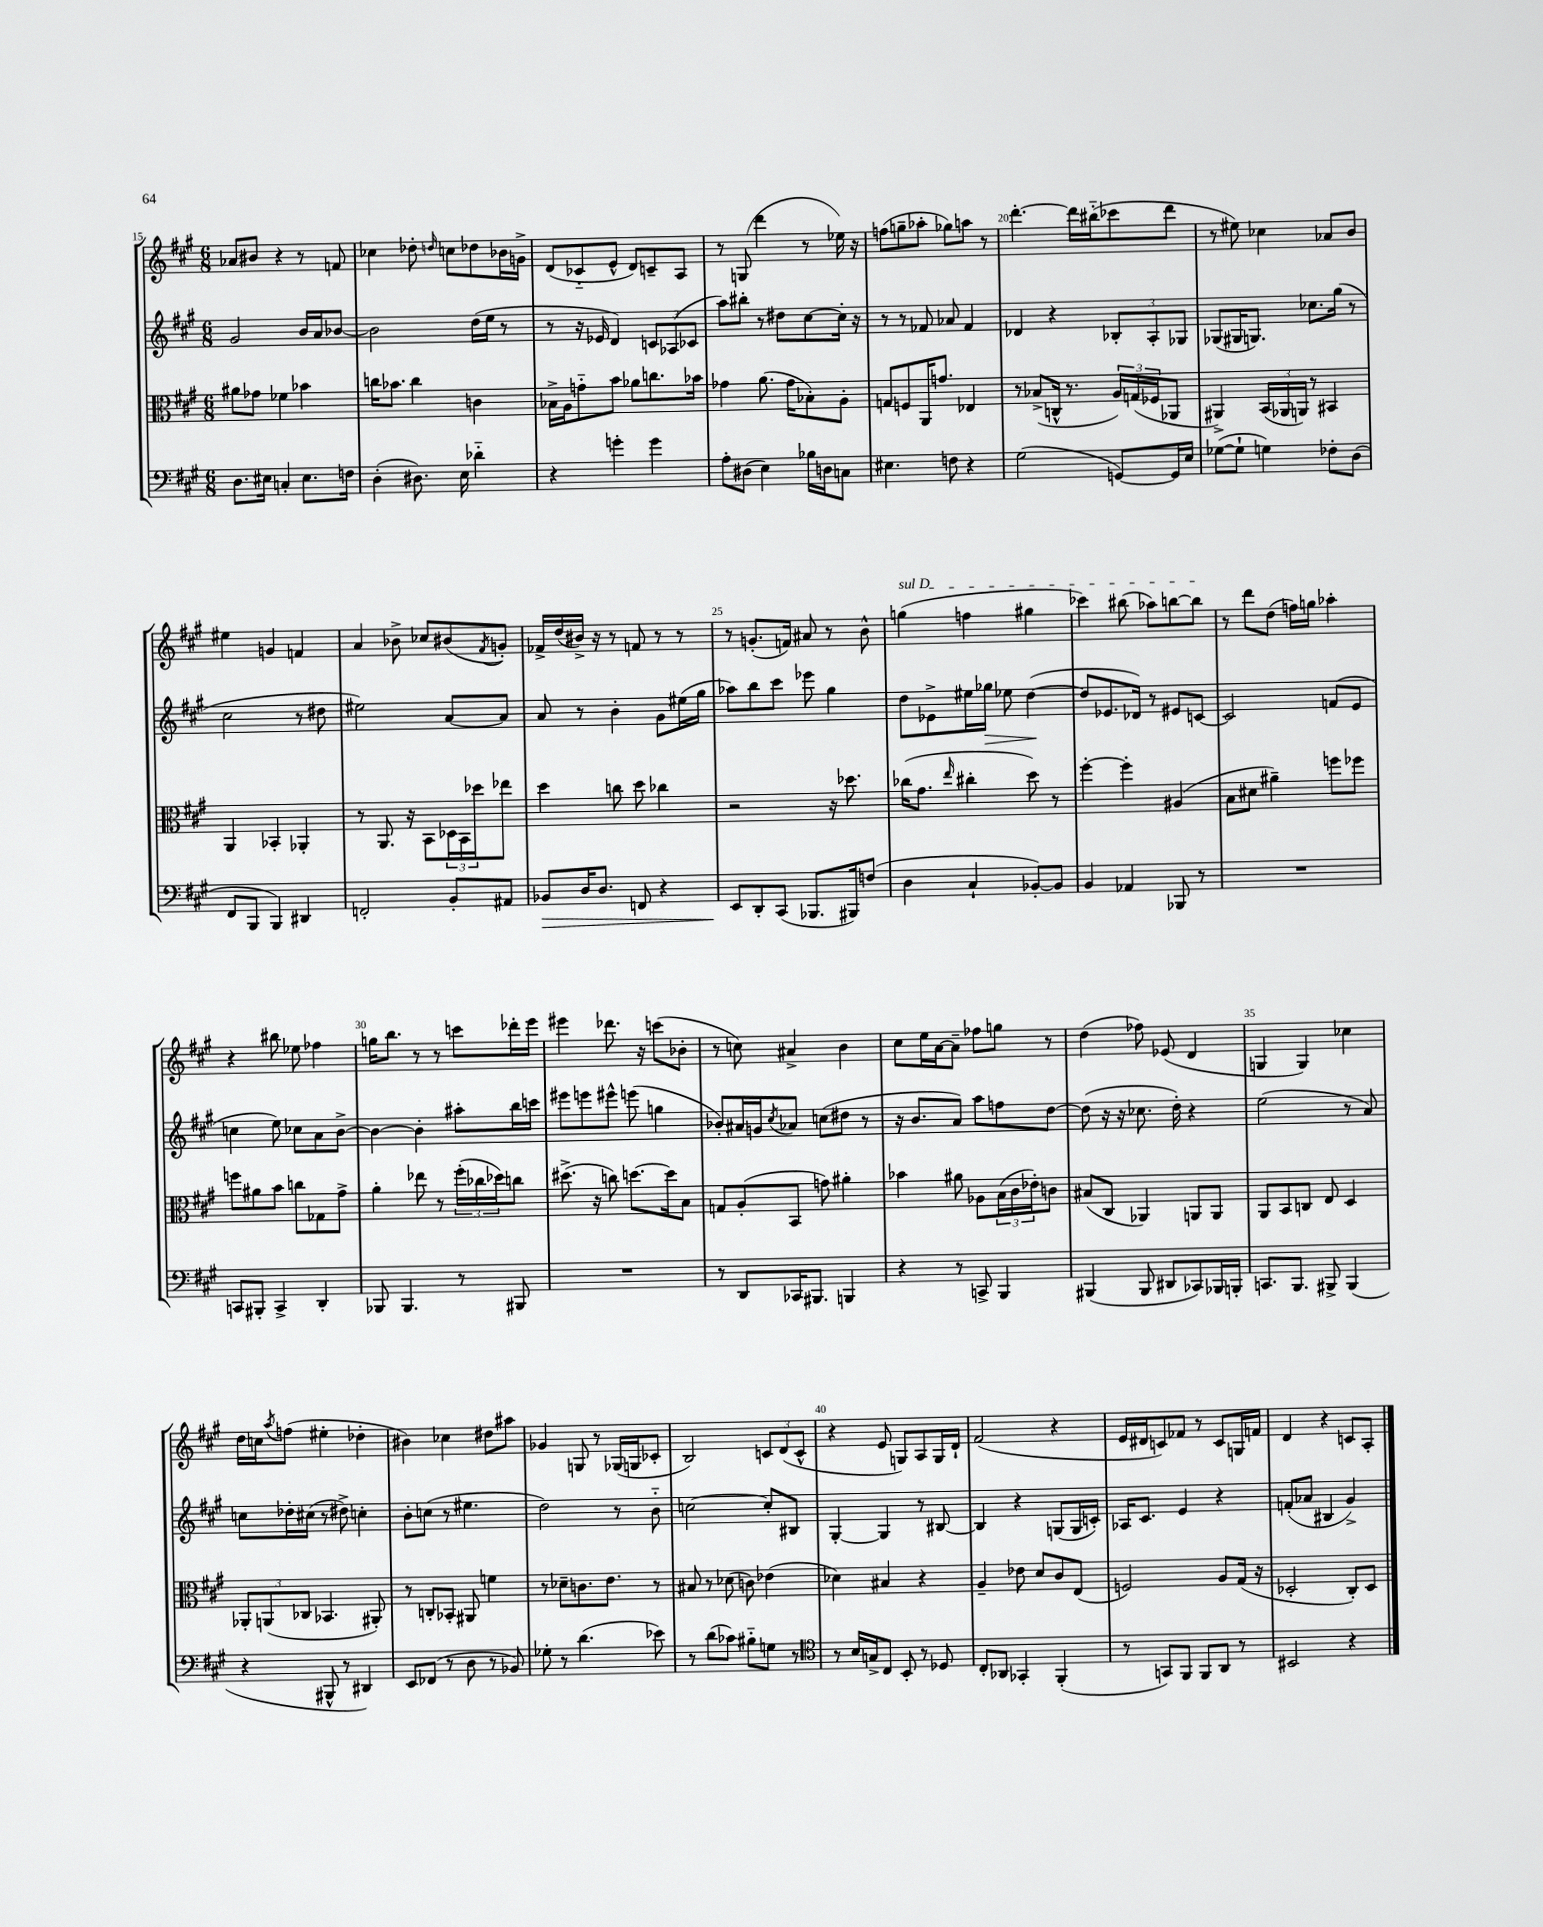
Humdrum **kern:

**kern	**dynam	**kern	**kern	**dynam	**kern
*part4	*part4	*part3	*part2	*part2	*part1
*staff4	*staff4	*staff3	*staff2	*staff2	*staff1
*clefF4	*	*clefC3	*clefG2	*	*clefG2
*k[f#c#g#]	*	*k[f#c#g#]	*k[f#c#g#]	*	*k[f#c#g#]
*M6/8	*	*M6/8	*M6/8	*	*M6/8
=15	=15	=15	=15	=15	=15
8.D\L	.	8a#X\L	2g#/	.	8a-X/L
.	.	8g-X\J	.	.	8b#X/J
16E#X\Jk	.	.	.	.	.
4Cn'/	.	4f-X\	.	.	4r
8.E#\L	.	4b-X\	16b/LL	.	8r
.	.	.	16a/J	.	.
.	.	.	[8b-X/J	.	8fn/
16Fn\Jk	.	.	.	.	.
=16	=16	=16	=16	=16	=16
(4D'\	.	16ccn\KL	2b-\]	.	4cc-X\
.	.	8.b-X\J	.	.	.
8.D#X\)	.	4cc\	.	.	8dd-X'\
.	.	.	.	.	16qqddn/
.	.	.	.	.	8ccn\L
16E\	.	.	.	.	.
4d-X\	.	4cn\	(16dd\LL	.	8dd-X\
.	.	.	16ee\JJ	.	.
.	.	.	8r	.	16b-X\L
.	.	.	.	.	16gn^\JJ
=17	=17	=17	=17	=17	=17
4r	.	16B-X^\LL	8r	.	(8d/L
.	.	16A\J	.	.	.
.	.	8gn\	16r	.	8c-X/
.	.	.	16e-X/	.	.
4gn'\	.	8b\J	4d/)	.	8e^^/J
.	.	8a-X\L	.	.	8d/L)
4g\	.	8.ccn\	12cn/L	.	8cn~/
.	.	.	(12A-X/	.	.
.	.	.	.	.	8A/J
.	.	.	12c-X/J	.	.
.	.	16b-X\Jk	.	.	.
=18	=18	=18	=18	=18	=18
8A'\L	.	4g-X\	8aa\L)	.	8r
(8D#X\J	.	.	8bb#X'\J	.	(8Gn/
4E\)	.	(8.a\	8r	.	4ddd\
.	.	.	8dd#X\L	.	.
.	.	16g-\KL	.	.	.
16B-X\LL	.	8B-X'\)	[8cc#\	.	8r
16Dn\J	.	.	.	.	.
8Cn\J	.	8A'\J	16cc#'\Jk]	.	16ee-X\)
.	.	.	16r	.	16r
=19	=19	=19	=19	=19	=19
4.E#X\	.	8Gn/L	8r	.	(8ffn\L
.	.	8Fn/	8r	.	8ggn~\
.	.	16AA/K	8f-X/	.	8aa-X'\J
.	.	8.gn/J	.	.	.
8Fn\	.	.	8a-X/	.	8gg-X\L)
4r	.	4E-X/	4f-/	.	8aan\J
.	.	.	.	.	8r
=20	=20	=20	=20	=20	=20
(2G#\	.	8r	4d-X/	.	[4.ddd'\
.	.	(8B-X^/L	.	.	.
.	.	16Cn^^/Jk	4r	.	.
.	.	8.r	.	.	.
.	.	.	.	.	16ddd\LL]
.	.	.	.	.	(16bb#X\J
[8GGn/L)	.	24A/LL)	12B-X'/L	.	8ccc-X\
.	.	(24Gn/	.	.	.
.	.	24F-X/J	12A'/	.	.
16GG/L]	.	8AA-X/J	.	.	8ddd\J
.	.	.	12G-X/J	.	.
16E/JJ	.	.	.	.	.
=21	=21	=21	=21	=21	=21
([8G-X\L	.	4AA#X^/)	(8G-X/L	.	8r
8G-`\J]	.	.	16G#X/K	.	8ee#X\)
.	.	.	8.Gn/J)	.	.
4Gn\)	.	(24BB/LL	.	.	4cc-X\
.	.	24AA-X/	.	.	.
.	.	24AAn/JJ)	.	.	.
.	.	8r	8.cc-X\L	.	.
8F-X'\L	.	4BB#X/	.	.	8a-X/L
.	.	.	(16gg#\Jk	.	.
(8D\J	.	.	8r	.	8b/J
!!LO:LB:g=z
=22	=22	=22	=22	=22	=22
8FF#/L	.	4AA/	2cc#\	.	4ee#X\
8BBB/J	.	.	.	.	.
4BBB/)	.	4BB-X'/	.	.	4gn/
4DD#X/	.	4AA-X'/	8r	.	4fn/
.	.	.	8dd#X\	.	.
=23	=23	=23	=23	=23	=23
2FFn'/	.	8r	2ee#X\)	.	4a/
.	.	8.AA/	.	.	.
.	.	.	.	.	8b-X^\
.	.	16r	.	.	.
.	.	8BB\L	.	.	8cc-X/L
8BB'/L	.	24D-X\L	[8a/L	.	(8b#X/
.	.	24BB\	.	.	.
.	.	24dd-X\J	.	.	.
.	.	.	.	.	8qf#/
8AA#X/J	.	8ee-X\J	8a/J]	.	8gn'/J)
=24	=24	=24	=24	=24	=24
!	!LO:HP:b	!	!	!	!
8BB-X/L	>	4dd\	8a/	.	16f-X^/LL
.	.	.	.	.	(16dd/
16D/K	.	.	8r	.	16b#X^/JJ)
8.D/J	.	.	.	.	16r
.	.	8ccn\	4b'\	.	8r
8FFn/	.	8dd\	.	.	8fn/
4r	.	4cc-X\	8g#\L	.	8r
.	.	.	(16ee#X\L	.	8r
.	.	.	16gg#\JJ	.	.
=25	=25	=25	=25	=25	=25
8EE/L	.	2r	8aa-X\L)	.	8r
8DD'/	]	.	8bb\	.	(8.gn'/L
(8CC#/J	.	.	8ccc#\J	.	.
.	.	.	.	.	16fn/Jk)
8.BBB-X/L	.	.	8eee-X\	.	8a#X/
.	.	16r	4gg#\	.	8r
16BBB#X/k)	.	8.dd-X\	.	.	.
(8Fn/J	.	.	.	.	8b^^\
=26	=26	=26	=26	=26	=26
!	!	!	!	!	!LO:TX:a:i:t=sul D
4D\	.	(16cc-X\KL	8dd\L	.	(4ggn\
.	.	8.g#\J	.	.	.
.	.	.	8e-X^\	.	.
.	.	16qqee/	.	.	.
4C#`/	.	4cc#X'\	16ee#X\L	.	4ffn\
!	!	!	!	!LO:HP:b	!
.	.	.	16gg-X\JJ	>	.
.	.	.	8ee-X\	.	.
[8BB-X'/L)	.	8dd\)	([4dd\	.	4gg#X\
8BB-/J]	.	8r	.	.	.
.	.	.	.	]	.
=27	=27	=27	=27	=27	=27
4BB/	.	[4ff#'\	8dd/L]	.	4ccc-X\)
.	.	.	8.e-X/	.	.
4AA-X/	.	4ff#'\]	.	.	(8bb#X\
.	.	.	16d-X/Jk)	.	.
.	.	.	8r	.	8aa-X\L)
8BBB-X/	.	(4A#X/	8e#X/L	.	[8bbn\
8r	.	.	[8cn/J	.	8bb\J]
=28	=28	=28	=28	=28	=28
2.r	.	8B\L	2c/]	.	8r
.	.	8d#X\J	.	.	8ddd\L
.	.	4a#X~\)	.	.	(8dd\J
.	.	.	.	.	16ffn\LL)
.	.	.	.	.	16ggn\JJ
.	.	8ffn\L	(8fn/L	.	4aa-X'\
.	.	8ff-X\J	8e/J	.	.
!!LO:LB:g=z
=29	=29	=29	=29	=29	=29
8CCn/L	.	8ffn\L	4ccn\	.	4r
8BBB#X'/J	.	8a#X\	.	.	.
4CC^/	.	8b\J	8ee\)	.	8bb#X\
.	.	8ccn\L	8cc-X\L	.	8ee-X\
4DD'/	.	8G-X\	8a\	.	4ff-X\
.	.	8g#^\J	[8b^\J	.	.
=30	=30	=30	=30	=30	=30
8BBB-X/	.	4a'\	4b\_	.	16ggn\KL
.	.	.	.	.	8.bb\J
4.BBB-/	.	.	.	.	.
.	.	8ee-X\	4b'\]	.	8r
.	.	8r	.	.	8r
8r	.	(24ff#'\LL	8aa#X'\L	.	8cccn\L
.	.	24cc-X\	.	.	.
.	.	24dd-X\J)	.	.	.
8BBB#X/	.	8ccn\J	16bb\L	.	16ddd-X'\L
.	.	.	16cccn\JJ	.	16eee\JJ
=31	=31	=31	=31	=31	=31
2.r	.	(8.dd#X^\	8eee#X\L	.	4eee#X\
.	.	.	8eeen\	.	.
.	.	16r	.	.	.
.	.	8ccn\)	8eee#X^^\J	.	8.ddd-X\
.	.	[8.ddn\L	(8eeen\	.	.
.	.	.	.	.	16r
.	.	.	4ggn\	.	(8cccn\L
.	.	16dd\k]	.	.	.
.	.	8B\J	.	.	8b-X'\J
=32	=32	=32	=32	=32	=32
8r	.	8Gn/L	8b-X'/L)	.	8r
8DD/L	.	(8A'/	16a#X/L	.	8ccn\)
.	.	.	16gn/J	.	.
.	.	.	8qcc#/	.	.
16CC-X/K	.	8BB/J	8a-X/J	.	4a#X^/
8.BBB#X/J	.	.	.	.	.
.	.	8gn\)	(8ccn\L	.	.
4BBBn/	.	4a#X'\	8dd#X\J	.	4b\
.	.	.	8r	.	.
=33	=33	=33	=33	=33	=33
4r	.	4b-X\	16r	.	8cc#\L
.	.	.	8.b/L	.	.
.	.	.	.	.	16ee\L
.	.	.	.	.	[16a\J
8r	.	8a#X\	8a/J)	.	8a~\J]
8CCn^/	.	8A-X\L	8aa\L	.	8ff-X\L
4BBB/	.	(24B\L	8ffn\	.	8ggn\J
.	.	24c#\	.	.	.
.	.	24e-X'\J)	.	.	.
.	.	8cn\J	[8dd\J	.	8r
=34	=34	=34	=34	=34	=34
(4BBB#X/	.	(8B#X/L	(8dd\]	.	(4dd\
.	.	8C#/J	16r	.	.
.	.	.	16r	.	.
8BBB#/	.	4AA-X/)	8.cc-X\	.	8ff-X\)
8DD#X/L	.	.	.	.	(8e-X/
.	.	.	16dd'\)	.	.
8CC-X/)	.	8AAn/L	4r	.	4d/
16BBB-X/L	.	8AA/J	.	.	.
16BBBn'/JJ	.	.	.	.	.
=35	=35	=35	=35	=35	=35
8.CCn/L	.	8AA/L	(2ee\	.	4Gn/
.	.	8BB/	.	.	.
8.BBB/J	.	.	.	.	.
.	.	8Cn/J	.	.	4G/)
8BBB#X^/	.	8E/	.	.	.
(4BBB#/	.	4D/	8r	.	4cc-X\
.	.	.	8a/)	.	.
!!LO:LB:g=z
=36	=36	=36	=36	=36	=36
4r	.	12AA-X'/L	8ccn\L	.	16dd\LL
.	.	.	.	.	16ccn\J
.	.	(12AAn/	.	.	.
.	.	.	.	.	8qaa/
.	.	.	16dd-X'\L	.	(8ffn\J
.	.	12C-X/J	.	.	.
.	.	.	(16cc#X\JJ	.	.
8BBB#X^^/	.	4.BB-X/	8r	.	4ee#X'\
8r	.	.	8dd#X^\)	.	.
4DD#X/)	.	.	4ccn'\	.	4dd-X'\
.	.	8AA#X'/)	.	.	.
=37	=37	=37	=37	=37	=37
8EE/L	.	8r	8b'\L	.	4b#X\)
(8FF-X/J	.	8Cn'/L	(8ccn\J	.	.
8r	.	8BB-X'/J	8r	.	4cc-X\
8D\	.	8AA#X/	4.ee#X\	.	.
8r	.	4fn\	.	.	8dd#X\L
8BB-X/)	.	.	.	.	8aa#X\J
=38	=38	=38	=38	=38	=38
8G-X'\	.	8r	2dd\)	.	4g-X/
8r	.	8d-X~\L	.	.	.
(4.d\	.	8.cn\	.	.	8Gn/
.	.	.	.	.	8r
.	.	8.e\J	.	.	.
.	.	.	8r	.	(16G-X/LL
.	.	.	.	.	16Gn/J
8e-X\)	.	8r	8b\	.	8c-X'/J
=39	=39	=39	=39	=39	=39
8r	.	8B#X/	[2ccn\	.	2B/)
(8d\L	.	8r	.	.	.
8c-X\J)	.	(8d-X\	.	.	.
8B#X\L	.	8cn\)	.	.	.
8Gn\J	.	(4e-X\	8cc'/L]	.	12cn/L
.	.	.	.	.	(12d/
8r	.	.	8B#X/J	.	.
.	.	.	.	.	12c^^/J
=40	=40	=40	=40	=40	=40
*clefC4	*	*	*	*	*
8r	.	4d-X\)	[4G#'/	.	4r
16B/LL	.	.	.	.	.
16Gn^/J	.	.	.	.	.
8C#/J	.	4B#X/	4G#/]	.	8e/
8BB'/	.	.	.	.	8Gn/L)
8r	.	4r	8r	.	8A/
8D-X/	.	.	[8B#X/	.	16G/L
.	.	.	.	.	16d`/JJ
=41	=41	=41	=41	=41	=41
8C#'/L	.	4A~/	4B#/]	.	(2f#/
8AA-X/J	.	.	.	.	.
4GG-X'/	.	8e-X\	4r	.	.
.	.	8d/L	.	.	.
(4FF#'/	.	8c#/	(8Gn/L	.	4r
.	.	(8E/J	16G/L	.	.
.	.	.	16cn'/JJ)	.	.
=42	=42	=42	=42	=42	=42
8r	.	2Fn/)	16A-X/KL	.	16e/LL
.	.	.	8.c#/J	.	16d#X/J
8GGn/L)	.	.	.	.	8cn/)
8FF#/J	.	.	4e/	.	8f-X/J
8FF#/L	.	.	.	.	8r
8AA/J	.	8A/L	4r	.	8c/L
8r	.	(16G#/Jk	.	.	16Gn/L
.	.	16r	.	.	16fn/JJ
=43	=43	=43	=43	=43	=43
2BB#X/	.	2D-X'/	(8fn'/L	.	4d/
.	.	.	8a-X/J	.	.
.	.	.	4B#X/	.	4r
4r	.	8C#'/L)	4g#^/)	.	8cn/L
.	.	8D-/J	.	.	8A'/J
==	==	==	==	==	==
*-	*-	*-	*-	*-	*-
